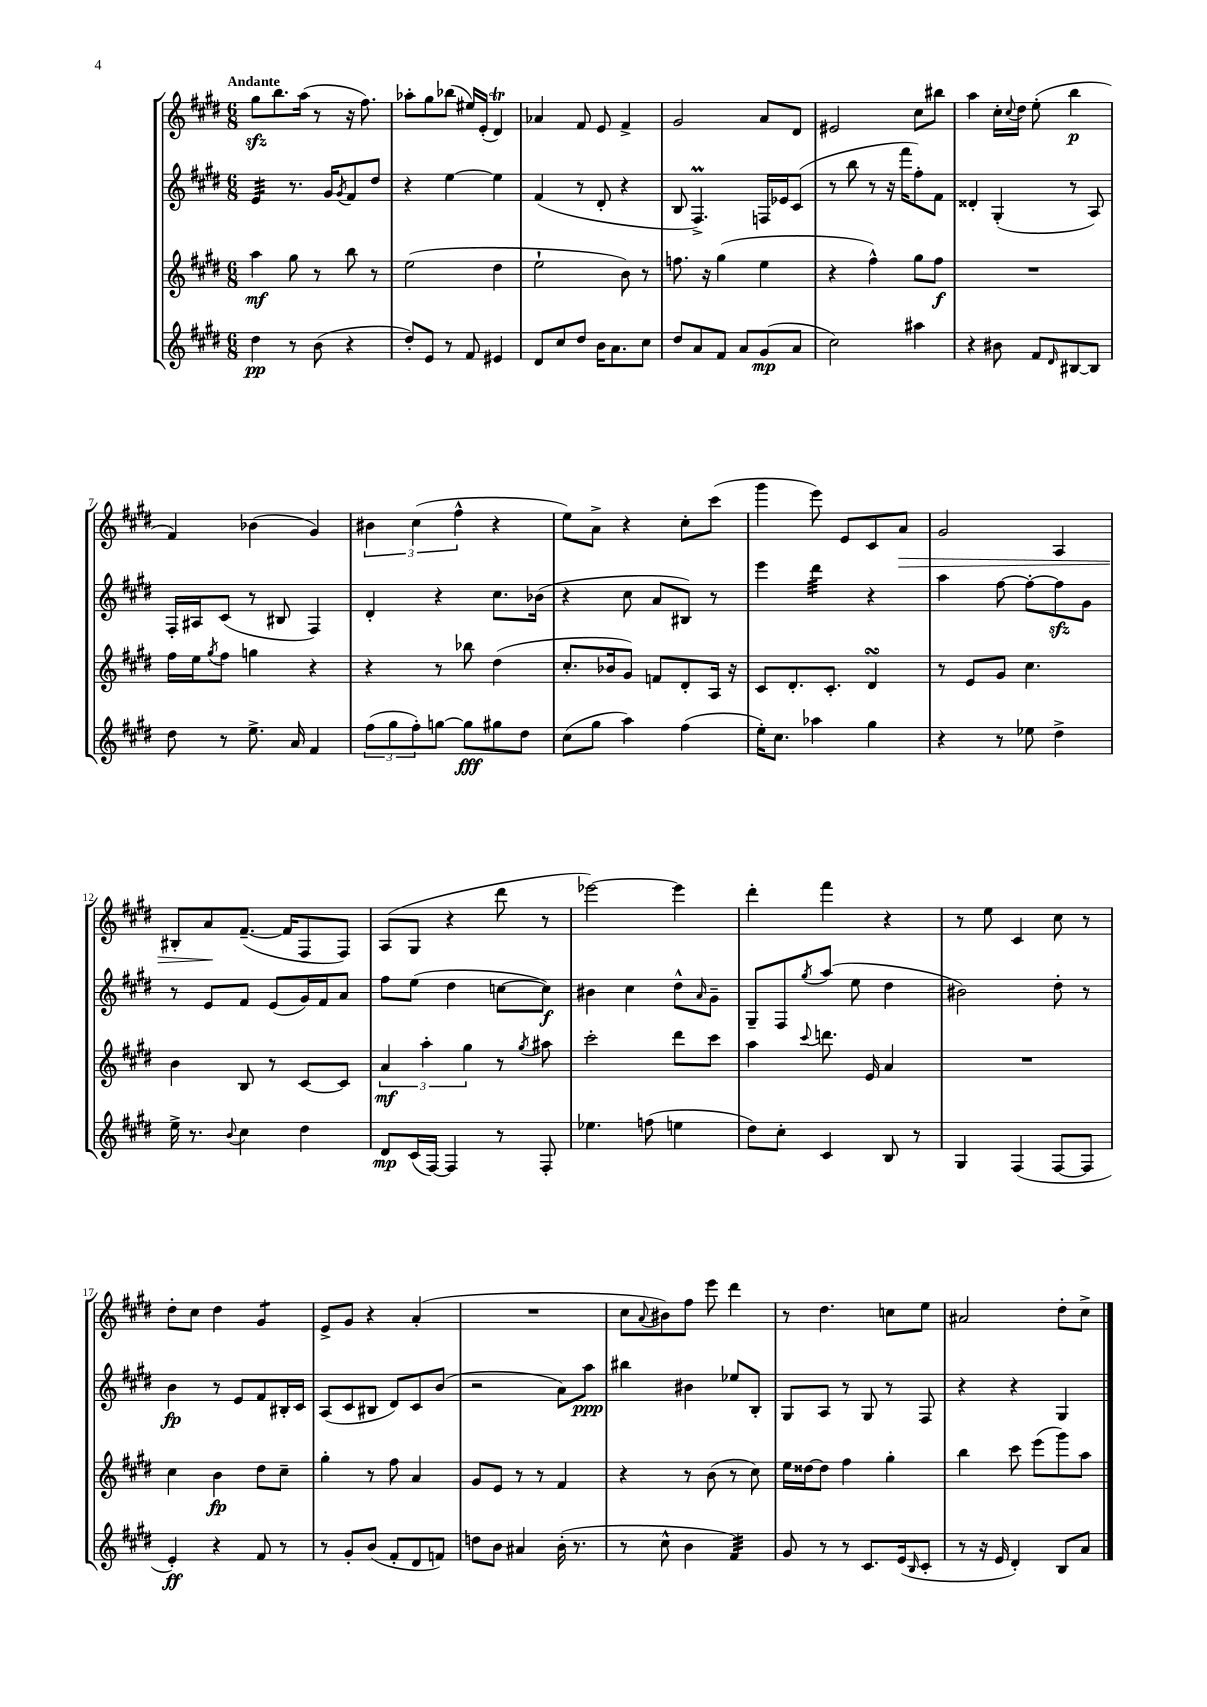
<<
\new StaffGroup <<
\new Staff = "s0" {
    \clef treble \key e \major \numericTimeSignature \time 6/8 \tempo "Andante"
    gis''8\sfz b''8. a''16( r8 r16 fis''8.) |
    aes''8-. gis''8 bes''8( eis''16) e'16-.( dis'4\trill) |
    aes'4 fis'8 e'8 fis'4-> |
    gis'2 a'8 dis'8 |
    eis'2 cis''8 bis''8 |
    a''4 cis''16-. \appoggiatura { cis''8 } dis''16 e''8-.( b''4\p |
    fis'4) bes'4( gis'4) |
    \tuplet 3/2 { bis'4 cis''4( fis''4-^ } r4 |
    e''8) a'8-> r4 cis''8-. cis'''8( |
    gis'''4 e'''8) e'8 cis'8 a'8\> |
    gis'2 a4 |
    bis8-. a'8\! fis'8.~--( fis'16 fis8 fis8) |
    a8( gis8 r4 dis'''8 r8 |
    ees'''2~) ees'''4 |
    dis'''4-. fis'''4 r4 |
    r8 e''8 cis'4 cis''8 r8 |
    dis''8-. cis''8 dis''4 gis'4:8 |
    e'8-> gis'8 r4 a'4-.( |
    R2. |
    cis''8 \appoggiatura { a'8 } bis'8) fis''8 e'''8 dis'''4 |
    r8 dis''4. c''8 e''8 |
    ais'2 dis''8-. cis''8-> \bar "|." |
}
\new Staff = "s1" {
    \clef treble \key e \major \numericTimeSignature \time 6/8
    e'4:32 r8. gis'16 \acciaccatura { gis'8 } fis'8 dis''8 |
    r4 e''4~ e''4 |
    fis'4( r8 dis'8-. r4 |
    b8 fis4.->\prall) f16 ees'16 cis'8( |
    r8 b''8 r8 r16 fis'''16 fis''8-.) fis'8 |
    disis'4-. gis4-.( r8 a8) |
    fis16-. ais16 cis'8( r8 bis8 fis4) |
    dis'4-. r4 cis''8. bes'16( |
    r4 cis''8 a'8 bis8) r8 |
    e'''4 dis'''4:32 r4 |
    a''4 fis''8~ fis''8~-. fis''8\sfz gis'8 |
    r8 e'8 fis'8 e'8( gis'16) fis'16 a'8 |
    fis''8 e''8( dis''4 c''8~ c''8\f) |
    bis'4 cis''4 dis''8-^ \grace { a'16 } gis'8-- |
    gis8-- fis8 \acciaccatura { gis''8 } a''8( e''8 dis''4 |
    bis'2) dis''8-. r8 |
    b'4\fp r8 e'8 fis'8 bis16-. cis'16 |
    a8( cis'8 bis8 dis'8) cis'8 b'8( |
    r2 a'8) a''8\ppp |
    bis''4 bis'4 ees''8 b8-. |
    gis8 a8 r8 gis8 r8 fis8 |
    r4 r4 gis4 \bar "|." |
}
\new Staff = "s2" {
    \clef treble \key e \major \numericTimeSignature \time 6/8
    a''4\mf gis''8 r8 b''8 r8 |
    e''2( dis''4 |
    e''2-! b'8) r8 |
    f''8. r16 gis''4( e''4 |
    r4 fis''4-^) gis''8 fis''8\f |
    R2. |
    fis''16 e''16 \acciaccatura { gis''8 } fis''8 g''4 r4 |
    r4 r8 bes''8 dis''4( |
    cis''8.-. bes'16 gis'8) f'8 dis'8-. a16 r16 |
    cis'8 dis'8.-. cis'8.-. dis'4\turn |
    r8 e'8 gis'8 cis''4. |
    b'4 b8 r8 cis'8~ cis'8 |
    \tuplet 3/2 { a'4\mf a''4-. gis''4 } r8 \acciaccatura { gis''8 } ais''8 |
    cis'''2-. dis'''8 cis'''8 |
    a''4 \appoggiatura { cis'''8 } d'''8. e'16 a'4 |
    R2. |
    cis''4 b'4\fp dis''8 cis''8-- |
    gis''4-. r8 fis''8 a'4 |
    gis'8 e'8 r8 r8 fis'4 |
    r4 r8 b'8( r8 cis''8) |
    e''16 disis''16~ disis''8 fis''4 gis''4-. |
    b''4 cis'''8 e'''8( gis'''8) a''8 \bar "|." |
}
\new Staff = "s3" {
    \clef treble \key e \major \numericTimeSignature \time 6/8
    dis''4\pp r8 b'8( r4 |
    dis''8-.) e'8 r8 fis'8 eis'4 |
    dis'8 cis''8 dis''8 b'16 a'8. cis''8 |
    dis''8 a'8 fis'8 a'8 gis'8\mp( a'8 |
    cis''2) ais''4 |
    r4 bis'8 fis'8 \grace { dis'16 } bis8~ bis8 |
    dis''8 r8 e''8.-> a'16 fis'4 |
    \tuplet 3/2 { fis''8( gis''8 fis''8-.) } g''8~ g''8\fff gis''8 dis''8 |
    cis''8( gis''8 a''4) fis''4( |
    e''16-.) cis''8. aes''4 gis''4 |
    r4 r8 ees''8 dis''4-> |
    e''16-> r8. \appoggiatura { b'8 } cis''4 dis''4 |
    dis'8\mp cis'16( fis16~) fis4 r8 fis8-. |
    ees''4. f''8( e''4 |
    dis''8) cis''8-. cis'4 b8 r8 |
    gis4 fis4( fis8~ fis8 |
    e'4-.\ff) r4 fis'8 r8 |
    r8 gis'8-. b'8( fis'8-. dis'8 f'8) |
    d''8 b'8 ais'4 b'16-.( r8. |
    r8 cis''8-^ b'4 fis'4:32) |
    gis'8 r8 r8 cis'8. e'16( \grace { b16 } cis'8-. |
    r8 r16 e'16 dis'4-.) b8 a'8 \bar "|." |
}
>>
>>
